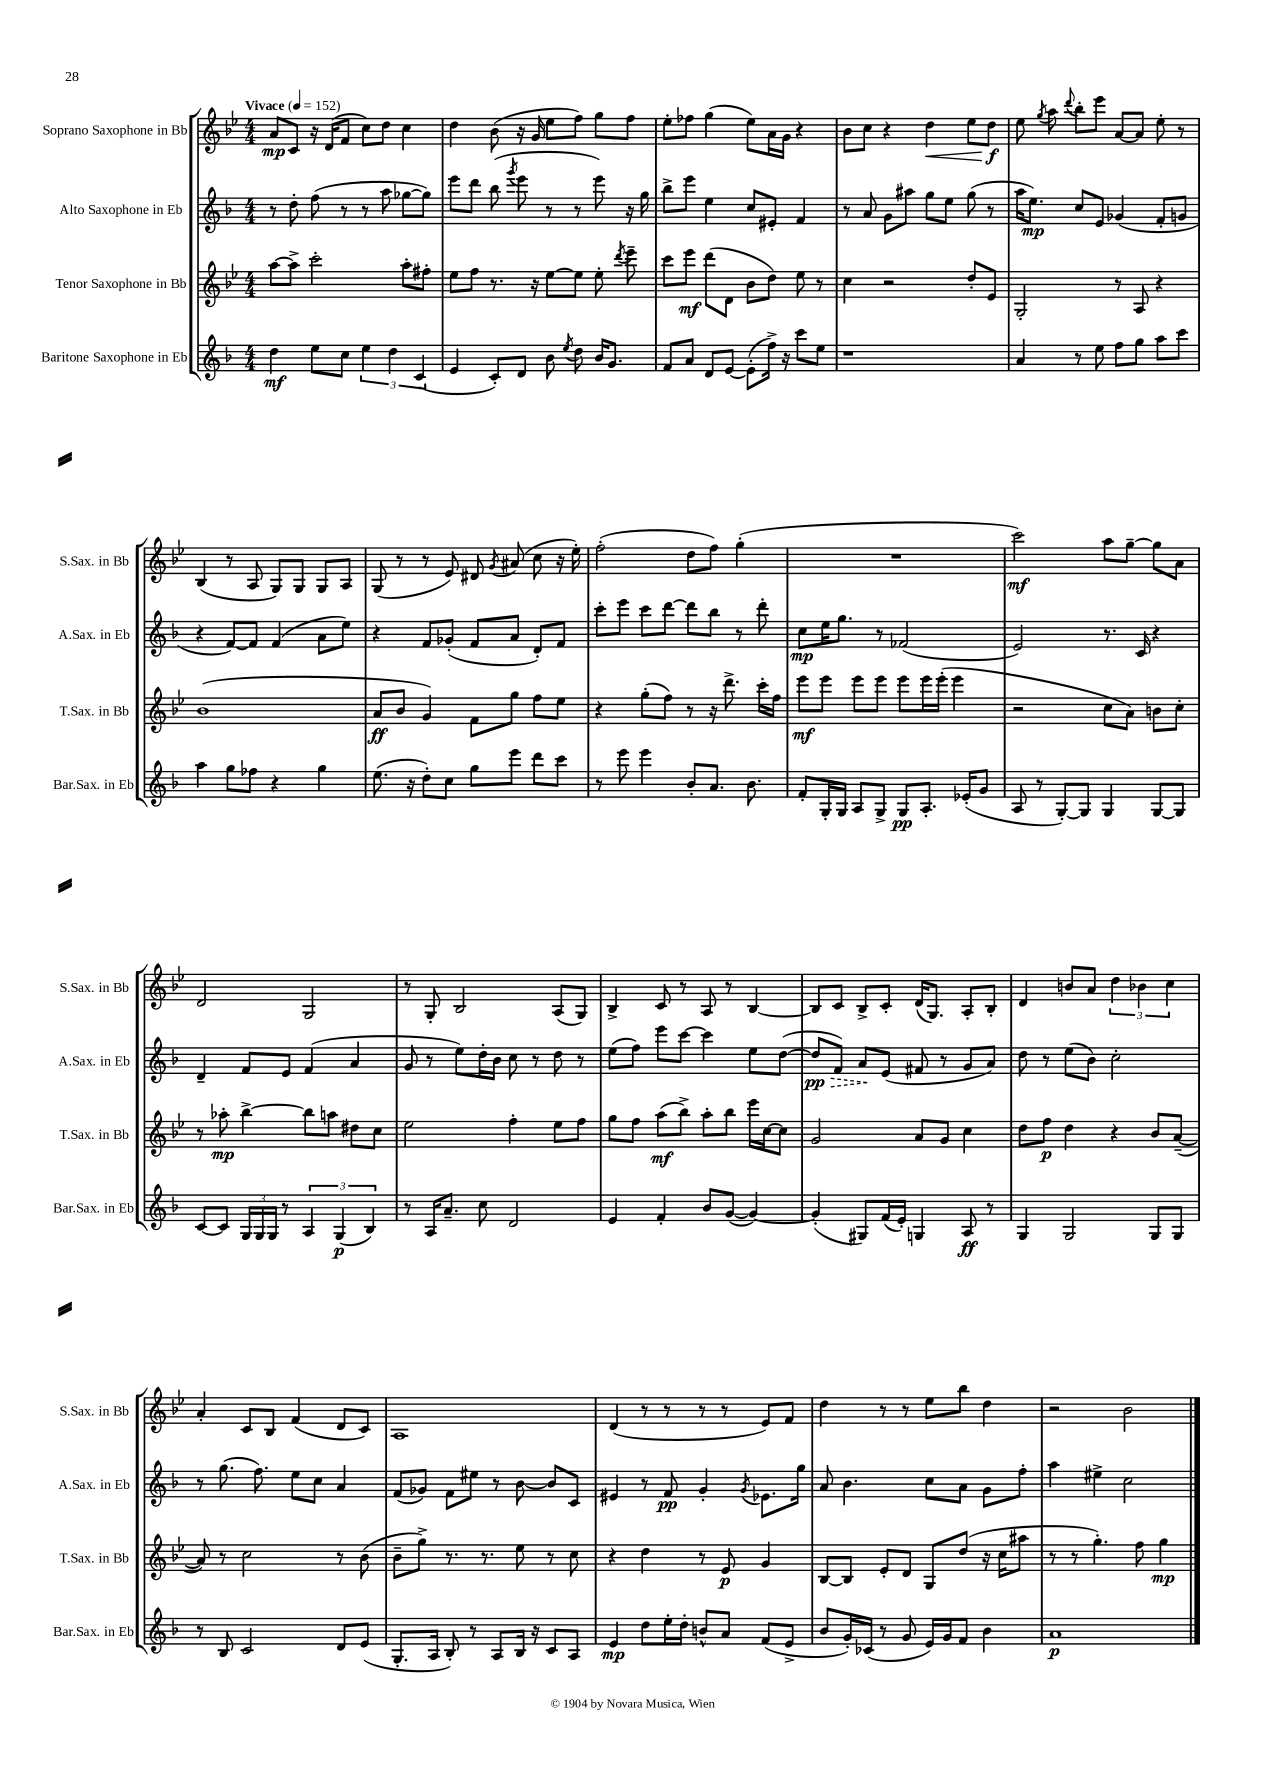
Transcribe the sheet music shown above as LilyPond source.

<<
\new StaffGroup <<
\new Staff = "s0" \with { instrumentName = "Soprano Saxophone in Bb" shortInstrumentName = "S.Sax. in Bb" } {
    \clef treble \key bes \major \numericTimeSignature \time 4/4 \tempo "Vivace" 4 = 152
    \autoBeamOff a'8[\mp c'8] r16 d'16[( f'8] c''8[) d''8] c''4 |
    d''4 bes'8( r16 g'16 ees''8[ f''8]) g''8[ f''8] |
    ees''8[-. fes''8] g''4( ees''8[) a'16 g'16] r4 |
    bes'8[ c''8] r4 d''4\< ees''8[ d''8]\f\! |
    ees''8 \acciaccatura { g''8 } a''8 \appoggiatura { d'''8 } bes''8[-. ees'''8] a'8[~ a'8] ees''8-. r8 |
    bes4( r8 a8 g8[) g8] g8[ a8] |
    g8( r8 r8 ees'8) dis'8 \acciaccatura { g'8 } ais'8( c''8 r16 ees''16-.) |
    f''2-.( d''8[ f''8]) g''4-.( |
    R1 |
    c'''2\mf) a''8[ g''8]~-- g''8[ a'8] |
    d'2 g2 |
    r8 g8-. bes2 a8[( g8]) |
    bes4-> c'8 r8 a8 r8 bes4~ |
    bes8[ c'8] bes8[-> c'8]-. d'16[( g8.]) a8[-. bes8]-. |
    d'4 b'8[ a'8] \tuplet 3/2 { d''4 bes'4 c''4 } |
    a'4-. c'8[ bes8] f'4( d'8[ c'8]) |
    a1 |
    d'4( r8 r8 r8 r8 ees'8[) f'8] |
    d''4 r8 r8 ees''8[ bes''8] d''4 |
    r2 bes'2 \bar "|." |
}
\new Staff = "s1" \with { instrumentName = "Alto Saxophone in Eb" shortInstrumentName = "A.Sax. in Eb" } {
    \clef treble \key f \major \numericTimeSignature \time 4/4
    \autoBeamOff r8 d''8-. f''8( r8 r8 a''8 ges''8[~ ges''8]) |
    e'''8[ d'''8] bes''8( \acciaccatura { g'''8 } e'''8 r8 r8 e'''8) r16 g''16 |
    bes''8[-> e'''8] e''4 c''8[ eis'8]-. f'4 |
    r8 a'8 g'8[ ais''8] g''8[ e''8] g''8( r8 |
    a''16[ e''8.]\mp) c''8[ e'8] ges'4( f'8[-. g'8] |
    r4 f'8[~) f'8] f'4( a'8[ e''8]) |
    r4 f'8[ ges'8]-.( f'8[ a'8] d'8[-.) f'8] |
    c'''8[-. e'''8] c'''8[ d'''8]~ d'''8[ bes''8] r8 d'''8-. |
    c''8[\mp e''16 g''8.] r8 fes'2( |
    e'2) r8. c'16 r4 |
    d'4-- f'8[ e'8] f'4( a'4 |
    g'8 r8 e''8[) d''16-. bes'16] c''8 r8 d''8 r8 |
    e''8[( f''8]) e'''8[ c'''8]~ c'''4 e''8[ d''8]~( |
    \once \override Hairpin.style = #'dashed-line d''8[\pp\> f'8]) a'8[\! e'8]( fis'8 r8 g'8[ a'8]) |
    d''8 r8 e''8[( bes'8]) c''2-. |
    r8 g''8.( f''8.) e''8[ c''8] a'4 |
    f'8[( ges'8]) f'8[ eis''8] r8 bes'8~ bes'8[ c'8] |
    eis'4 r8 f'8\pp g'4-. \acciaccatura { g'8 } ees'8.[ g''16] |
    a'8 bes'4. c''8[ a'8] g'8[ f''8]-. |
    a''4 eis''4-> c''2 \bar "|." |
}
\new Staff = "s2" \with { instrumentName = "Tenor Saxophone in Bb" shortInstrumentName = "T.Sax. in Bb" } {
    \clef treble \key bes \major \numericTimeSignature \time 4/4
    \autoBeamOff a''8[~ a''8]-> c'''2-. a''8[-. fis''8]-. |
    ees''8[ f''8] r8. r16 ees''8[~ ees''8] ees''8-. \acciaccatura { d'''8 } ees'''8-- |
    c'''8[ ees'''8]\mf d'''8[( d'8] bes'8[ d''8]) ees''8 r8 |
    c''4 r2 d''8[-. ees'8] |
    g2-. r8 a8 r4 |
    bes'1( |
    a'8[\ff bes'8] g'4) f'8[ g''8] f''8[ ees''8] |
    r4 g''8[-.( f''8]) r8 r16 d'''8.-> c'''16[-. f''16] |
    ees'''8[\mf ees'''8] ees'''8[ ees'''8] ees'''8[ ees'''16 ees'''16]-.( ees'''4 |
    r2 c''8[ a'8]) b'8[ c''8]-. |
    r8 aes''8-.\mp bes''4~-> bes''8[ a''8] dis''8[ c''8] |
    ees''2 f''4-. ees''8[ f''8] |
    g''8[ f''8] a''8[\mf( bes''8]->) a''8[-. bes''8] ees'''16[ c''16~ c''8] |
    g'2 a'8[ g'8] c''4 |
    d''8[ f''8]\p d''4 r4 bes'8[ a'8]~--( |
    a'8) r8 c''2 r8 bes'8( |
    bes'8[-- g''8]->) r8. r8. ees''8 r8 c''8 |
    r4 d''4 r8 ees'8\p g'4 |
    bes8[~ bes8] ees'8[-. d'8] g8[ d''8]( r16 c''16[ ais''8] |
    r8 r8 g''4.-.) f''8 g''4\mp \bar "|." |
}
\new Staff = "s3" \with { instrumentName = "Baritone Saxophone in Eb" shortInstrumentName = "Bar.Sax. in Eb" } {
    \clef treble \key f \major \numericTimeSignature \time 4/4
    \autoBeamOff d''4\mf e''8[ c''8] \tuplet 3/2 { e''4 d''4 c'4( } |
    e'4 c'8[-.) d'8] bes'8 \acciaccatura { e''8 } d''8 bes'16[ g'8.] |
    f'8[ a'8] d'8[ e'8]~ e'8[-.( f''16]->) r16 c'''8[ e''8] |
    r1 |
    a'4 r8 e''8 f''8[ g''8] a''8[ c'''8] |
    a''4 g''8[ fes''8] r4 g''4 |
    e''8.( r16 d''8[-.) c''8] g''8[ e'''8] d'''8[ c'''8] |
    r8 e'''8 e'''4 bes'8[-. a'8.] bes'8. |
    f'8[-. g16-. g16] a8[ g8]-> g8[\pp a8.]-. ees'16[-.( g'8] |
    a8 r8 g8[~-.) g8] g4 g8[~ g8] |
    c'8[~ c'8] \tuplet 3/2 { g16[ g16 g16] } r8 \tuplet 3/2 { a4 g4\p( bes4) } |
    r8 a16[ a'8.]-- c''8 d'2 |
    e'4 f'4-. bes'8[ g'8]~( g'4~) |
    g'4-.( gis8[) f'16( e'16]-.) g4 a8\ff r8 |
    g4 g2 g8[ g8] |
    r8 bes8 c'2 d'8[ e'8]( |
    g8.[-. a16] bes8-.) r8 a8[ bes16] r16 c'8[ a8] |
    e'4\mp d''8[ e''16-. d''16]-. b'8[-^ a'8] f'8[( e'8]-> |
    bes'8[ g'16-.) ces'16]( r8 g'8 e'16[) g'16 f'8] bes'4 |
    a'1\p \bar "|." |
}
>>
>>
\layout { \context { \Score \remove "Bar_number_engraver" } }
